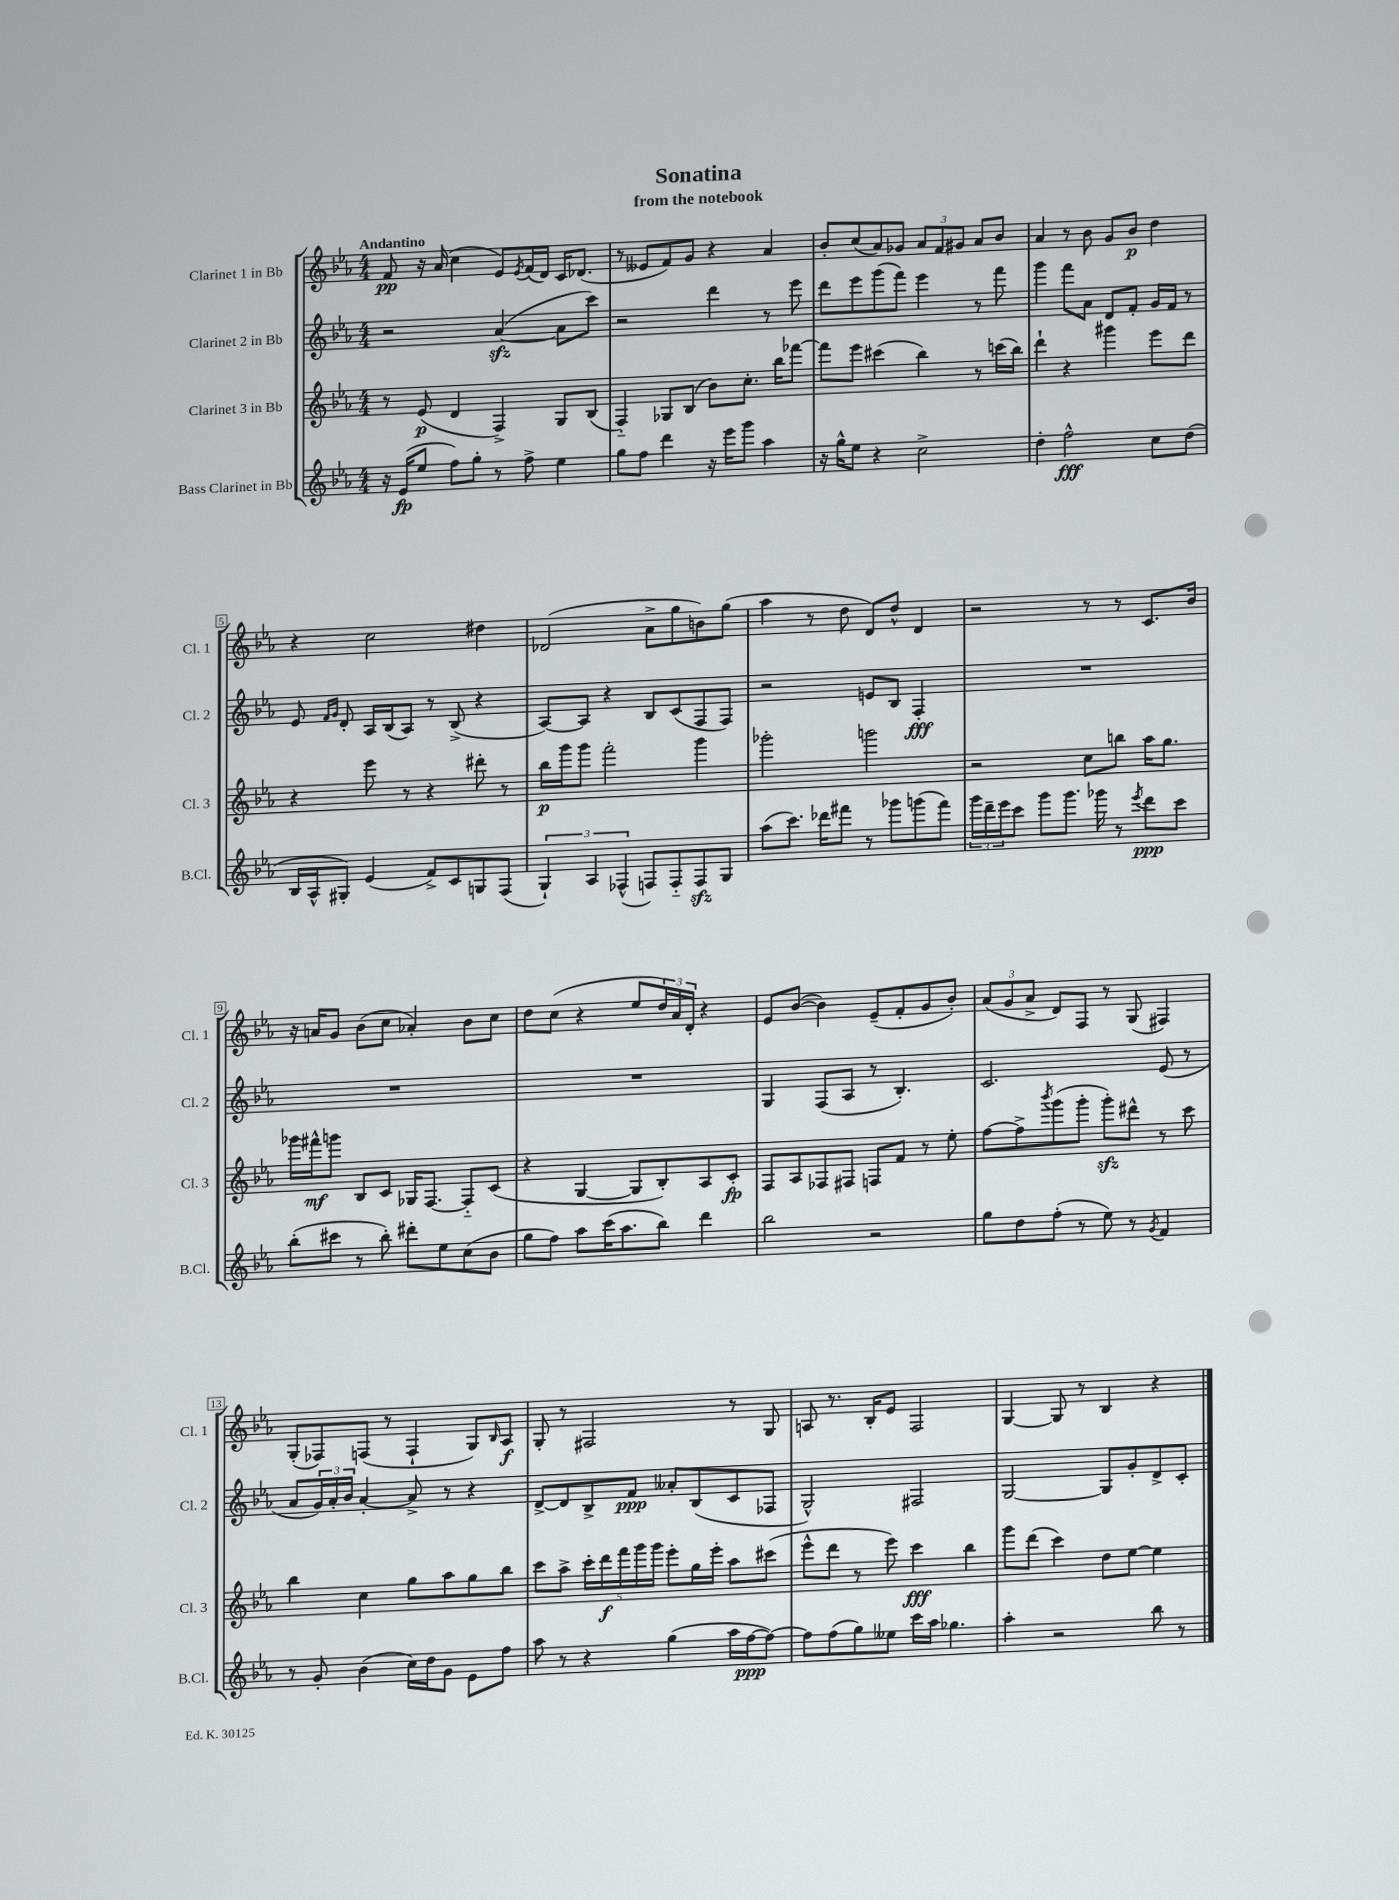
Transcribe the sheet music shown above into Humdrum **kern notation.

**kern	**dynam	**kern	**dynam	**kern	**dynam	**kern	**dynam
*part4	*part4	*part3	*part3	*part2	*part2	*part1	*part1
*staff4	*staff4	*staff3	*staff3	*staff2	*staff2	*staff1	*staff1
*I"Bass Clarinet in Bb	*	*I"Clarinet 3 in Bb	*	*I"Clarinet 2 in Bb	*	*I"Clarinet 1 in Bb	*
*I'B.Cl.	*	*I'Cl. 3	*	*I'Cl. 2	*	*I'Cl. 1	*
*clefG2	*	*clefG2	*	*clefG2	*	*clefG2	*
*k[b-e-a-]	*	*k[b-e-a-]	*	*k[b-e-a-]	*	*k[b-e-a-]	*
*M4/4	*	*M4/4	*	*M4/4	*	*M4/4	*
=1	=1	=1	=1	=1	=1	=1	=1
!	!	!	!	!	!	!LO:TX:a:B:t=Andantino	!
16r	.	8r	.	2r	.	8f/	pp
(16e-/KL	fp	.	.	.	.	.	.
8ee-/J	.	(8e-/	p	.	.	16r	.
.	.	.	.	.	.	(16a-/	.
8ff\L)	.	4d/	.	.	.	4cc\	.
8gg'\J	.	.	.	.	.	.	.
8r	.	4F^/)	.	([4a-zz/	.	8e-/L)	.
.	.	.	.	.	.	8qe-/	.
8ff^\	.	.	.	.	.	(16f/L	.
.	.	.	.	.	.	16d/JJ)	.
4ee-\	.	8G/L	.	8a-\L]	.	16c/KL	.
.	.	.	.	.	.	(8.d-X/J	.
.	.	(8B-/J	.	8ccc\J)	.	.	.
=2	=2	=2	=2	=2	=2	=2	=2
8gg\L	.	4F/)	.	2r	.	8r	.
8ff\J	.	.	.	.	.	8e--X/L	.
4ddd\	.	8G-X/L	.	.	.	8f/)	.
.	.	(8B-/J	.	.	.	8g/J	.
16r	.	8b-\L)	.	4ddd\	.	4r	.
16eee-\KL	.	.	.	.	.	.	.
8ggg\J	.	8.cc'\J	.	.	.	.	.
4aa-\	.	.	.	8r	.	4a-/	.
.	.	16bb-\KL	.	.	.	.	.
.	.	[8fff-X\J	.	8eee-\	.	.	.
=3	=3	=3	=3	=3	=3	=3	=3
16r	.	8fff-\L]	.	8ddd\L	.	8b-'/L	.
16gg^^\KL	.	.	.	.	.	.	.
8ee-\J	.	8eee-\J	.	8eee-\	.	(8cc/	.
4r	.	(4ccc#X\	.	(8ggg\	.	8a-/)	.
.	.	.	.	8fff\J)	.	8g-X/J	.
2cc^\	.	4bb-\)	.	4eee-\	.	12a-/L	.
.	.	.	.	.	.	12f/	.
.	.	.	.	.	.	12g#X/J	.
.	.	8r	.	8r	.	8a-/L	.
.	.	(16cccn\LL	.	8fff\	.	8b-/J	.
.	.	16bb-\JJ)	.	.	.	.	.
=4	=4	=4	=4	=4	=4	=4	=4
4dd'\	.	4ddd`\	.	4ggg\	.	4a-/	.
2ff^^\	fff	4r	.	8fff\L	.	8r	.
.	.	.	.	8a-\J	.	8b-\	.
.	.	4ggg#X\	.	8d/L	.	8g/L	.
.	.	.	.	8f'/J	.	8b-/J	p
8cc\L	.	8eee-\L	.	16g/LL	.	4dd\	.
.	.	.	.	16f/JJ	.	.	.
(8dd\J	.	8ddd\J	.	8r	.	.	.
!!LO:LB:g=z
=5	=5	=5	=5	=5	=5	=5	=5
16B-/LL	.	4r	.	8e-/	.	4r	.
16A-^^/J	.	.	.	.	.	.	.
.	.	.	.	16qqf/LL	.	.	.
.	.	.	.	16qqg/JJ	.	.	.
8G#X'/J)	.	.	.	8d'/	.	.	.
(4e-/	.	8eee-\	.	16A-/LL	.	2cc\	.
.	.	.	.	(16B-/J	.	.	.
.	.	8r	.	8A-/J)	.	.	.
8f^/L)	.	4r	.	8r	.	.	.
8c/	.	.	.	(8B-^/	.	.	.
8Gn/	.	8ddd#X'\	.	4r	.	4dd#X\	.
(8F/J	.	8r	.	.	.	.	.
=6	=6	=6	=6	=6	=6	=6	=6
6G`/)	.	16bb-\LL	p	[8A-/L)	.	(2d-X/	.
.	.	16ggg\J	.	.	.	.	.
.	.	8ggg\J	.	8A-/J]	.	.	.
6A-/	.	.	.	.	.	.	.
.	.	2fff'\	.	4r	.	.	.
(6F-X^^/	.	.	.	.	.	.	.
8Fn/L)	.	.	.	8B-/L	.	8a-^\L	.
8F/	.	.	.	(8c/	.	8gg\	.
8Fzz/	.	4ggg\	.	8F/	.	8bn\)	.
8G/J	.	.	.	8F/J)	.	(8gg\J	.
=7	=7	=7	=7	=7	=7	=7	=7
(8aa-\L	.	2ggg-X'\	.	2r	.	4aa-\	.
8.ccc\J)	.	.	.	.	.	.	.
.	.	.	.	.	.	8r	.
16ddd-X\KL	.	.	.	.	.	.	.
8fff#X\J	.	.	.	.	.	8dd\	.
8r	.	2gggn\	.	8en/L	.	8d/L)	.
8ggg-X\L	.	.	.	8B-/J	.	8dd^^/J	.
(8gggn\	.	.	.	4F'/	fff	4d/	.
8fff#\J)	.	.	.	.	.	.	.
=8	=8	=8	=8	=8	=8	=8	=8
24ggg\LL	.	2r	.	1r	.	2r	.
24ddd~\	.	.	.	.	.	.	.
24eee-\J	.	.	.	.	.	.	.
8ccc\J	.	.	.	.	.	.	.
8ggg\L	.	.	.	.	.	.	.
8.ggg\J	.	.	.	.	.	.	.
.	.	8cc\L	.	.	.	8r	.
16ggg-X\	.	.	.	.	.	.	.
8r	.	8bbn\J	.	.	.	8r	.
8qeee-/	.	.	.	.	.	.	.
8ddd\L	ppp	16aa-\KL	.	.	.	8.c/L	.
.	.	8.gg\J	.	.	.	.	.
8ccc\J	.	.	.	.	.	.	.
.	.	.	.	.	.	16b-/Jk	.
!!LO:LB:g=z
=9	=9	=9	=9	=9	=9	=9	=9
(8bb-'\L	.	16ggg-X\LL	.	1r	.	16r	.
.	.	16fff#X^^\J	mf	.	.	16an/KL	.
8ccc#X\J	.	8gggn\J	.	.	.	8g/J	.
8r	.	8B-/L	.	.	.	(8b-\L	.
8bb-'\)	.	8c/J	.	.	.	8cc\J	.
8ddd#X'\L	.	16G-X/KL	.	.	.	4a-X'/)	.
.	.	[8.F/J	.	.	.	.	.
8ee-\	.	.	.	.	.	.	.
(8cc\	.	8F/L]	.	.	.	8b-\L	.
8b-\J	.	(8c/J	.	.	.	8cc\J	.
=10	=10	=10	=10	=10	=10	=10	=10
8gg\L	.	4r	.	1r	.	8dd\L	.
8ff\J)	.	.	.	.	.	(8cc\J	.
8aa-\L	.	[4G/	.	.	.	4r	.
(16ccc\K	.	.	.	.	.	.	.
8.aa-\	.	.	.	.	.	.	.
.	.	8G/L]	.	.	.	8ee-/L	.
8bb-\J)	.	8B-'/)	.	.	.	24dd/L)	.
.	.	.	.	.	.	24a-/	.
.	.	.	.	.	.	24d'/JJ	.
4ddd\	.	8A-/	.	.	.	4r	.
.	.	8c'/J	fp	.	.	.	.
=11	=11	=11	=11	=11	=11	=11	=11
2bb-\	.	8F/L	.	4G/	.	8e-/L	.
.	.	8A-/	.	.	.	([8b-/J	.
.	.	8F-X/	.	(8F/L	.	4b-\])	.
.	.	8F#X/J	.	8A-/J	.	.	.
2r	.	8Fn/L	.	8r	.	(8e-~/L	.
.	.	8f/J	.	4.B-'/)	.	8f'/	.
.	.	8r	.	.	.	8g/	.
.	.	8ee-'\	.	.	.	8b-'/J)	.
=12	=12	=12	=12	=12	=12	=12	=12
8gg\L	.	[8ff\L	.	2.c/	.	(12a-/L	.
.	.	.	.	.	.	12g/	.
8dd\	.	8ff^\]	.	.	.	.	.
.	.	.	.	.	.	12a-^/J	.
.	.	8qbbb-/	.	.	.	.	.
(8ff'\J	.	(8ggg\	.	.	.	8d/L)	.
8r	.	8ggg'\J	.	.	.	8F/J	.
8ee-\)	.	8gggzz'\L)	.	.	.	8r	.
8r	.	8ddd#X^^\J	.	.	.	(8G/	.
8qg/	.	.	.	.	.	.	.
4f/	.	8r	.	(8e-/	.	4F#X/)	.
.	.	8ccc\	.	8r	.	.	.
!!LO:LB:g=z
=13	=13	=13	=13	=13	=13	=13	=13
8r	.	4bb-\	.	8a-/L	.	(8G'/L	.
8g'/	.	.	.	24g/L)	.	8F-X/)	.
.	.	.	.	24a-'/	.	.	.
.	.	.	.	24b-/JJ	.	.	.
(4b-\	.	4cc\	.	[4a-'/	.	(8Fn/J	.
.	.	.	.	.	.	8r	.
16cc\LL)	.	8gg\L	.	8a-^/]	.	4F`/	.
16dd\J	.	.	.	.	.	.	.
8g\J	.	8aa-\	.	8r	.	.	.
8e-\L	.	8gg\	.	4r	.	8G/L)	.
.	.	.	.	.	.	16qqB-/	.
8ff\J	.	8bb-\J	.	.	.	8A-/J	f
=14	=14	=14	=14	=14	=14	=14	=14
8aa-\	.	8ccc\L	.	[8d^/L	.	8G'/	.
8r	.	8aa-^\J	.	8d/]	.	8r	.
4r	.	20ccc'\LL	.	8B-^/	.	2F#X/	.
.	.	20ddd\	f	.	.	.	.
.	.	20fff\	.	.	.	.	.
.	.	.	.	8f/J	ppp	.	.
.	.	20ggg\	.	.	.	.	.
.	.	20ggg\JJ	.	.	.	.	.
(4gg\	.	8eee-'\L	.	8a--X'/L	.	.	.
.	.	16gg\L	.	(8B-/	.	.	.
.	.	16eee-'\JJ	.	.	.	.	.
16aa-\LL	.	8aa-\L	.	8c/	.	8r	.
[16ff\J	ppp	.	.	.	.	.	.
8ff\J_)	.	(8ccc#X\J	.	8F-X/J	.	8G/	.
=15	=15	=15	=15	=15	=15	=15	=15
8ff\L]	.	8eee-^^\L	.	2G^^/)	.	8An/	.
(8ff\	.	8ddd\J	.	.	.	8.r	.
8gg\)	.	8r	.	.	.	.	.
.	.	.	.	.	.	16B-'/KL	.
8ee--X\J	.	8eee-\)	.	.	.	8e-/J	.
16ccc\LL	.	4ccc\	fff	2F#X/	.	2F/	.
16aa-\JJ	.	.	.	.	.	.	.
4.gg-X\	.	.	.	.	.	.	.
.	.	4bb-\	.	.	.	.	.
=16	=16	=16	=16	=16	=16	=16	=16
4aa-'\	.	8ggg\L	.	[2G/	.	[4G/	.
.	.	(8ddd\J	.	.	.	.	.
2r	.	4ccc\)	.	.	.	8G/]	.
.	.	.	.	.	.	8r	.
.	.	8dd\L	.	8G/L]	.	4B-/	.
.	.	[8ee-\J	.	8g'/	.	.	.
8bb-\	.	4ee-\]	.	8d^/	.	4r	.
8r	.	.	.	8c'/J	.	.	.
==	==	==	==	==	==	==	==
*-	*-	*-	*-	*-	*-	*-	*-
